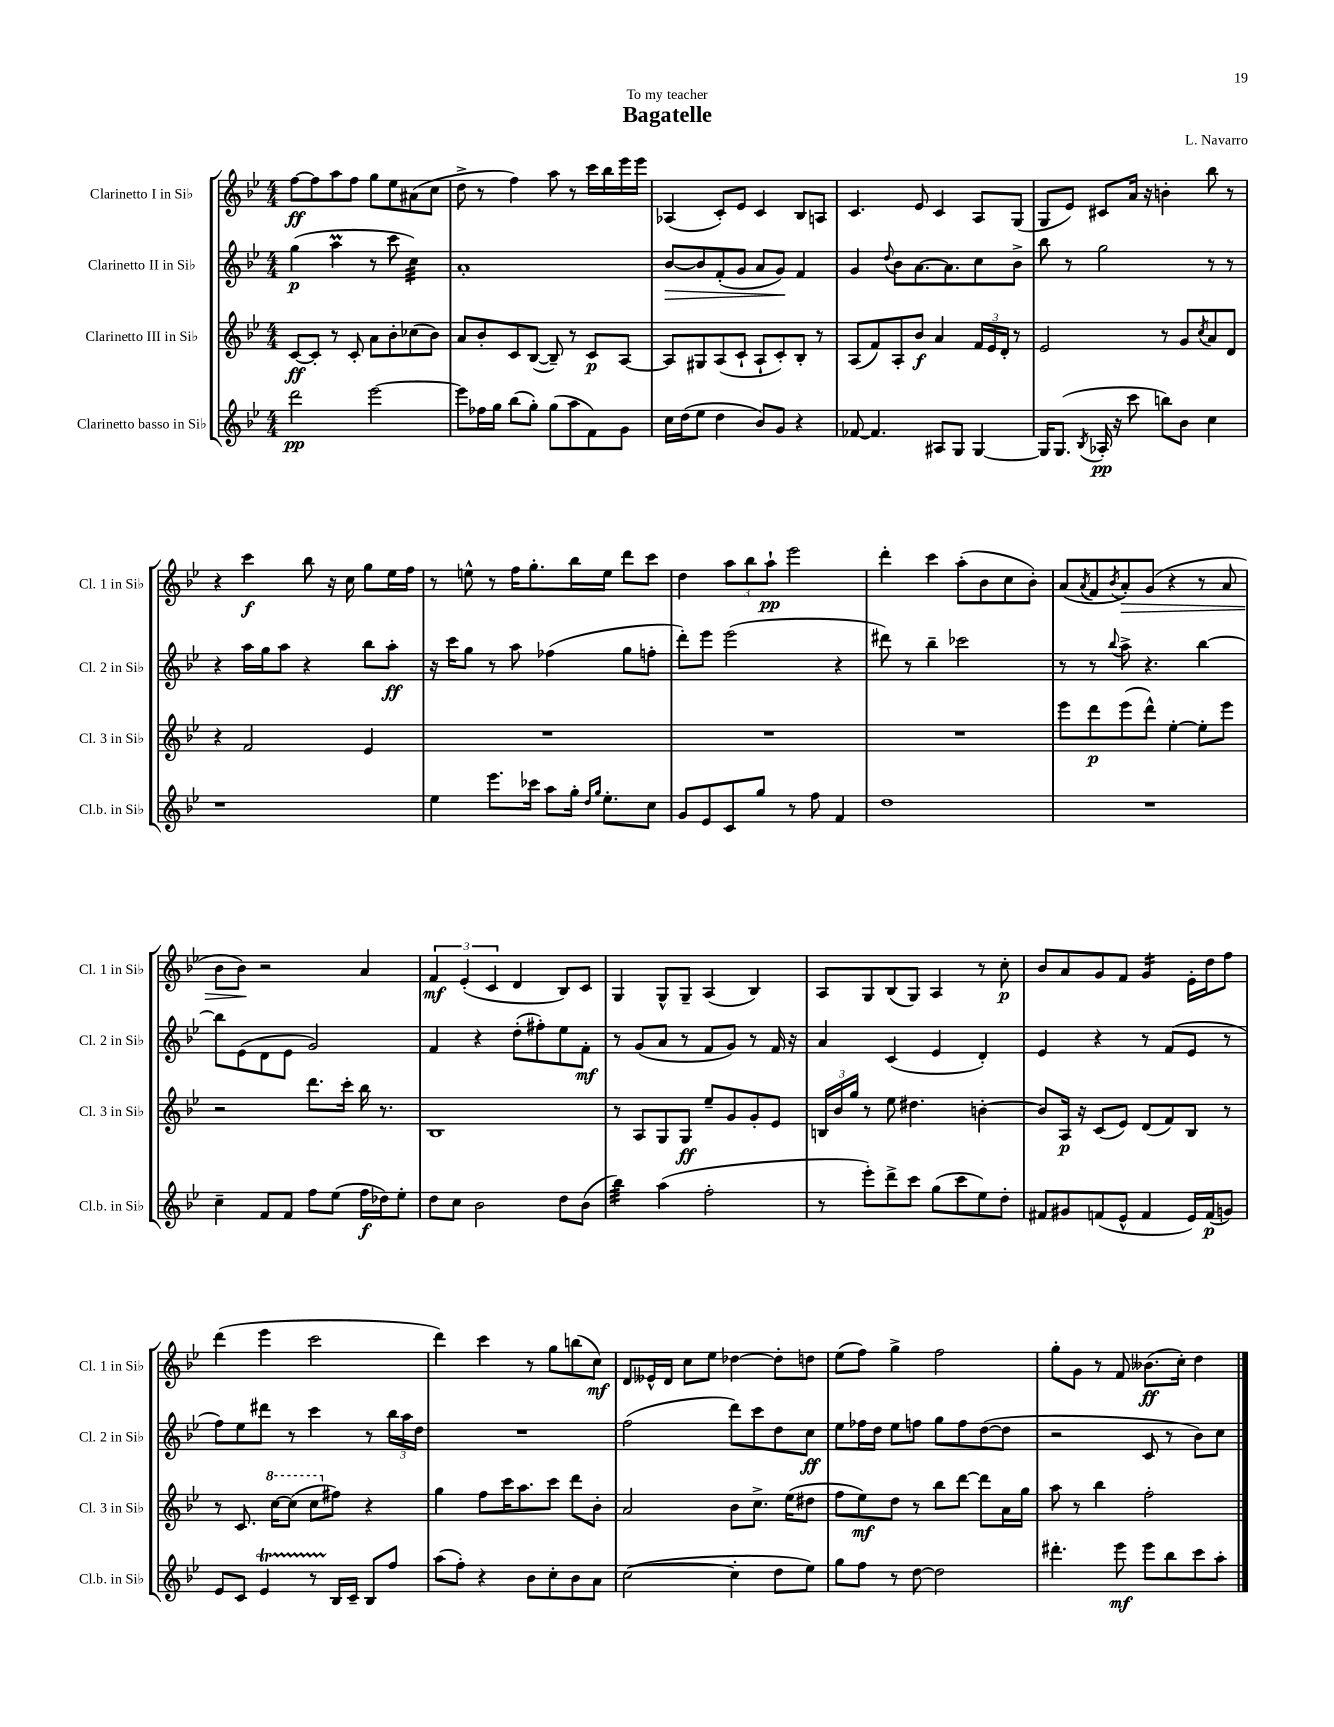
\header { title = "Bagatelle" composer = "L. Navarro" dedication = "To my teacher" }
<<
\new StaffGroup <<
\new Staff = "s0" \with { instrumentName = "Clarinetto I in Sib" shortInstrumentName = "Cl. 1 in Sib" } {
    \clef treble \key bes \major \numericTimeSignature \time 4/4
    f''8~\ff f''8 a''8 f''8 g''8 ees''8 ais'8( c''8 |
    d''8-> r8 f''4) a''8 r8 c'''16 bes''16 ees'''16 ees'''16 |
    aes4( c'8-.) ees'8 c'4 bes8 a8 |
    c'4. ees'8 c'4 a8 g8( |
    g8 ees'8) cis'8 a'16 r16 b'4-. bes''8 r8 |
    r4 c'''4\f bes''8 r16 c''16 g''8 ees''16 f''16 |
    r8 e''8-^ r8 f''16 g''8.-. bes''16 e''16 d'''8 c'''8 |
    d''4 \tuplet 3/2 { a''8 bes''8 a''8-!\pp } ees'''2 |
    d'''4-. c'''4 a''8-.( bes'8 c''8 bes'8-.) |
    a'8( \acciaccatura { a'8 } f'8 \acciaccatura { bes'8 } a'8-.\>) g'8( r4 r8 a'8 |
    bes'8 bes'8\!) r2 a'4 |
    \tuplet 3/2 { f'4\mf ees'4-.( c'4 } d'4 bes8) c'8 |
    g4 g8-^ g8-- a4( bes4) |
    a8 g8 bes8( g8) a4 r8 c''8-.\p |
    bes'8 a'8 g'8 f'8 g'4:16 ees'16-. d''16 f''8 |
    d'''4( ees'''4 c'''2 |
    d'''4) c'''4 r8 g''8 b''8( c''8\mf) |
    d'8 eeses'16-^ d'16 c''8 ees''8 des''4~ des''8-. d''8 |
    ees''8( f''8) g''4-> f''2 |
    g''8-. g'8 r8 f'8 beses'8.\ff( c''16-.) d''4 \bar "|." |
}
\new Staff = "s1" \with { instrumentName = "Clarinetto II in Sib" shortInstrumentName = "Cl. 2 in Sib" } {
    \clef treble \key bes \major \numericTimeSignature \time 4/4
    g''4\p( a''4\prall r8 c'''8 c''4:32) |
    a'1-. |
    bes'8~\> bes'8 f'8-.( g'8 a'8 g'8\!) f'4 |
    g'4 \appoggiatura { d''8 } bes'8 a'8.~ a'8. c''8 bes'8-> |
    bes''8 r8 g''2 r8 r8 |
    r4 a''16 g''16 a''8 r4 bes''8 a''8-.\ff |
    r16 c'''16 g''8 r8 a''8 fes''4( g''8 f''8-. |
    d'''8-.) ees'''8 ees'''2( r4 |
    dis'''8) r8 bes''4-- ces'''2 |
    r8 r8 \appoggiatura { bes''8 } a''8-> r4. bes''4~ |
    bes''8 ees'8( d'8 ees'8 g'2) |
    f'4 r4 d''8-.( fis''8-.) ees''8 f'8-.\mf |
    r8 g'8( a'8 r8 f'8 g'8) r8 f'16 r16 |
    a'4 c'4( ees'4 d'4-.) |
    ees'4 r4 r8 f'8( ees'8 r8 |
    f''8) ees''8 dis'''8 r8 c'''4 r8 \tuplet 3/2 { bes''16 a''16 d''16 } |
    R1 |
    f''2( d'''8) c'''8 d''8 c''8\ff |
    ees''8 fes''16 d''16 ees''8 f''8 g''8 f''8 d''8~( d''8 |
    r2 c'8 r8 bes'8) c''8 \bar "|." |
}
\new Staff = "s2" \with { instrumentName = "Clarinetto III in Sib" shortInstrumentName = "Cl. 3 in Sib" } {
    \clef treble \key bes \major \numericTimeSignature \time 4/4
    c'8~\ff c'8-. r8 c'8-. a'8 bes'8-. ces''8( bes'8) |
    a'8 bes'8-. c'8 bes8~( bes8--) r8 c'8\p a8~ |
    a8 gis8 a8( c'8-! a8-! c'8-.) bes8-. r8 |
    a8( f'8) a8-. bes'8\f a'4 \tuplet 3/2 { f'16 ees'16 d'16-. } r8 |
    ees'2 r8 g'8 \acciaccatura { c''8 } a'8 d'8 |
    r4 f'2 ees'4 |
    R1 |
    R1 |
    R1 |
    ees'''8 d'''8\p ees'''8( d'''8-^) ees''4~-. ees''8-. ees'''8 |
    r2 d'''8. c'''16-. bes''16 r8. |
    bes1 |
    r8 a8 g8 g8\ff ees''8-- g'8 g'8-. ees'8 |
    \tuplet 3/2 { b16 bes'16 g''16 } r8 ees''8 dis''4. b'4~-. |
    b'8 a16\p r16 c'8( ees'8) d'8( f'8) bes8 r8 |
    r8 c'8. \ottava #1 c'''16~ c'''8( c'''8 \ottava #0 fis''8) r4 |
    g''4 f''8 c'''16 a''8. c'''8 d'''8 bes'8-. |
    a'2 bes'8 c''8.-> ees''16( dis''8 |
    f''8 ees''8\mf) d''8 r8 bes''8 d'''8~ d'''8 a'16 g''16 |
    a''8 r8 bes''4 f''2-. \bar "|." |
}
\new Staff = "s3" \with { instrumentName = "Clarinetto basso in Sib" shortInstrumentName = "Cl.b. in Sib" } {
    \clef treble \key bes \major \numericTimeSignature \time 4/4
    d'''2\pp ees'''2~ |
    ees'''8 fes''16 g''16 bes''8( g''8-.) g''8( a''8 f'8) g'8 |
    c''16 d''16( ees''8 d''4 bes'8) g'8 r4 |
    fes'8~ fes'4. ais8 g8 g4~ |
    g16 g8.( \acciaccatura { bes8 } aes16-.\pp r16 c'''8 b''8) bes'8 c''4 |
    r1 |
    ees''4 ees'''8. ces'''16 a''8 g''16-. \grace { d''16 g''16 } ees''8.-. c''8 |
    g'8 ees'8 c'8 g''8 r8 f''8 f'4 |
    d''1 |
    R1 |
    c''4-- f'8 f'8 f''8 ees''8( f''16\f des''16) ees''8-. |
    d''8 c''8 bes'2 d''8 bes'8( |
    bes''4:32) a''4( f''2-. |
    r8 ees'''8-.) d'''8-> c'''8 g''8( c'''8 ees''8) d''8-. |
    fis'8 gis'8 f'8( ees'8-^ f'4 ees'16) f'16\p( g'8) |
    ees'8 c'8 ees'4\startTrillSpan r8 bes16\stopTrillSpan c'16-- bes8 f''8 |
    a''8( f''8-.) r4 bes'8 c''8-. bes'8 a'8 |
    c''2~( c''4-. d''8 ees''8) |
    g''8 f''8 r8 d''8~ d''2 |
    dis'''4.-. ees'''8\mf ees'''8 bes''8 c'''8 a''8-. \bar "|." |
}
>>
>>
\layout { \context { \Score \remove "Bar_number_engraver" } }
